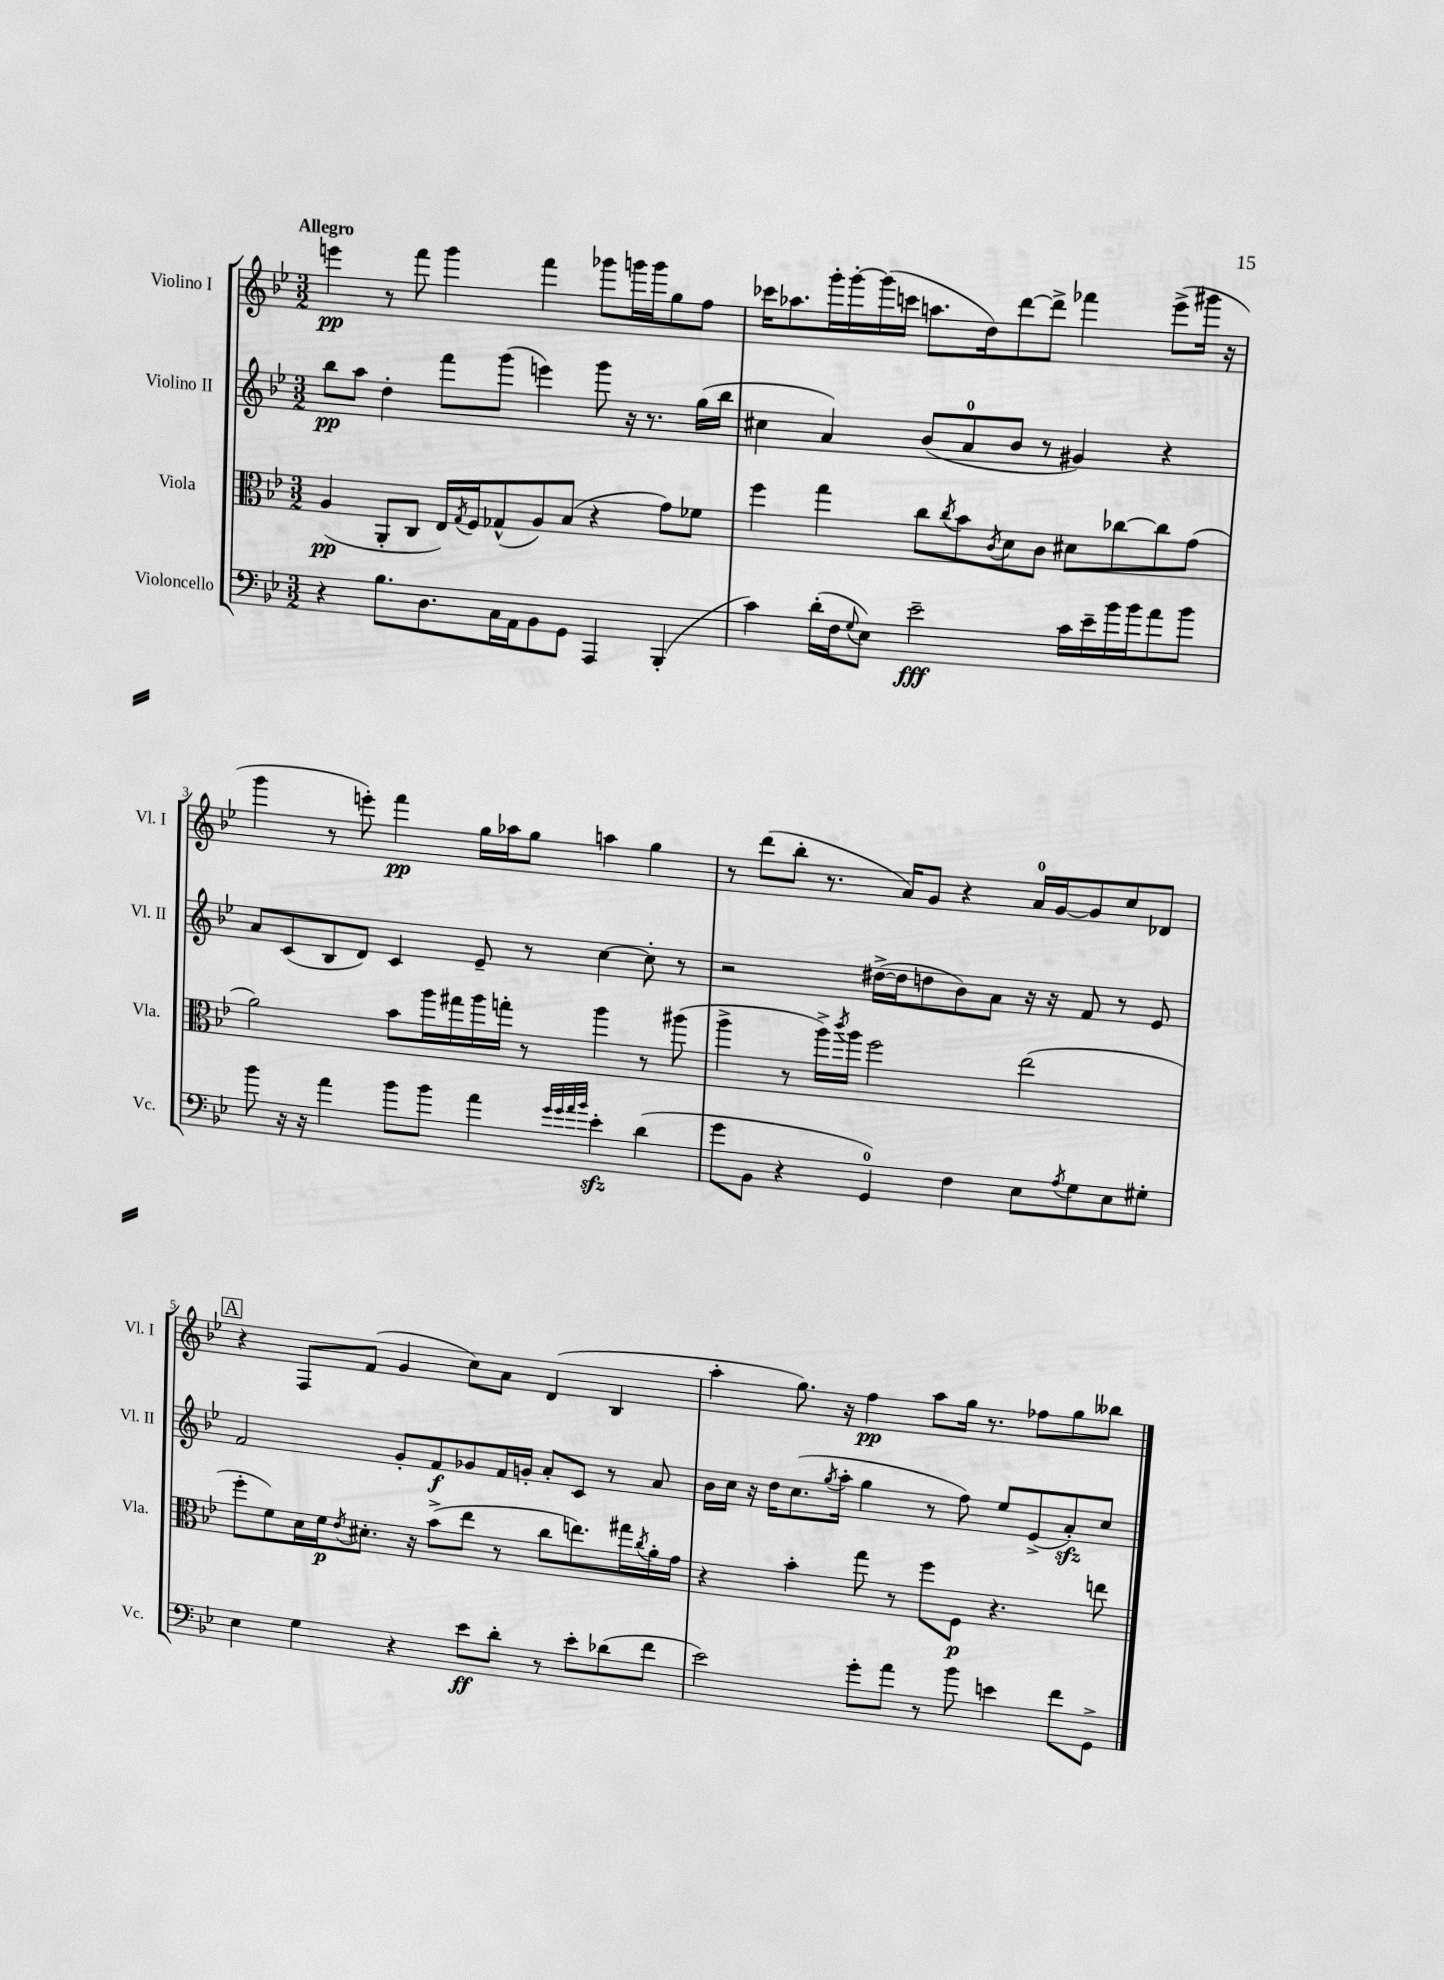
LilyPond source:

<<
\new StaffGroup <<
\new Staff = "s0" \with { instrumentName = "Violino I" shortInstrumentName = "Vl. I" } {
    \clef treble \key bes \major \numericTimeSignature \time 3/2 \tempo "Allegro"
    e'''4\pp r8 f'''8 g'''4 f'''4 ges'''8 g'''16 g'''16 g''8 f''8 |
    ces'''16 aes''8. g'''16-. g'''16~-. g'''16( c'''16 a''8. d''16) d'''8~ d'''8-> fes'''4 ees'''8->( gis'''16 r16 |
    g'''4 r8 e'''8-.) f'''4\pp g''16 aes''16 g''8 a''4 g''4 |
    r8 d'''8( bes''8-. r8. a'16) g'8 r4 a'16-0 g'16~ g'8 c''8 des'8 |
    \mark \markup { \box "A" } r4 f8 f'8( g'4 c''8) a'8 d'4( bes4 |
    a''4-. g''8.) r16 f''4\pp a''8 g''16 r8. fes''8 g''8 beses''8 \bar "|." |
}
\new Staff = "s1" \with { instrumentName = "Violino II" shortInstrumentName = "Vl. II" } {
    \clef treble \key bes \major \numericTimeSignature \time 3/2
    bes''8\pp a''8 d''4-. f'''8 g'''8( e'''4) g'''8 r16 r8. g''16( bes''16 |
    cis''4 a'4) bes'8( a'8-0 bes'8 r8 gis'4) r4 |
    a'8 c'8( bes8 d'8) c'4 ees'8-- r8 c''4~ c''8-. r8 |
    r2 dis''16~->( dis''16 d''8 bes'8) a'8 r16 r16 f'8 r8 ees'8 |
    \mark \markup { \box "A" } f'2 g'8-. f'8\f ges'8 f'16 g'16-. a'8-. c'8 r8 a'8 |
    bes'16 c''16 r16 d''16 c''8.( \acciaccatura { g''8 } a''16-. g''4 r8 f''8) ees''8 ees'8->( a'8-.\sfz) c''8 \bar "|." |
}
\new Staff = "s2" \with { instrumentName = "Viola" shortInstrumentName = "Vla." } {
    \clef alto \key bes \major \numericTimeSignature \time 3/2
    a4\pp( a,8-. c8 ees16) \acciaccatura { g8 } f16 ges8-^( a8) bes8( r4 g'8) fes'8 |
    f''4 g''4 c''8 \acciaccatura { c''8 } bes'8 \acciaccatura { c'8 } d'8 c'8 dis'8 ces''8~ ces''8 g'8( |
    a'2) bes'8 a''16 gis''16 a''16 g''16-. r8 a''4 r8 ais''8( |
    a''4-> r8 a''16->) \acciaccatura { c'''8 } a''16 f''2 ees''2( |
    \mark \markup { \box "A" } f''8-. f'8) d'16 f'16\p \acciaccatura { ees'8 } dis'8.-. r16 bes'8->( ees''8 r8 c''8 e''8.) gis''16 \acciaccatura { c''8 } a'16-. g'16 |
    r4 bes'4-. g''8 r8 f''8 f8\p r4. e''8 \bar "|." |
}
\new Staff = "s3" \with { instrumentName = "Violoncello" shortInstrumentName = "Vc." } {
    \clef bass \key bes \major \numericTimeSignature \time 3/2
    r4 bes8. d8. c16 a,16 bes,8 g,8 a,,4 bes,,4-.( |
    c'4) d'16-.( f16 \appoggiatura { g8 } ees8) ees'2--\fff c'16 ees'16-- bes'16 bes'16 a'8 bes'8 |
    bes'8 r16 r16 a'4 bes'8 bes'8 a'4 \grace { g'32 g'32 a'32 bes'32 } ees'4-.\sfz d'4( |
    g'8 bes,8 r4 g,4-0) f4 ees8 \acciaccatura { a8 } g8 ees8 gis8-. |
    \mark \markup { \box "A" } ees4 g4 r4 ees'8\ff d'8-. r8 ees'8-. des'8( f'8 |
    ees'2) g'8-. a'8 r8 bes'8 e'4 f'8 g,8-> \bar "|." |
}
>>
>>
